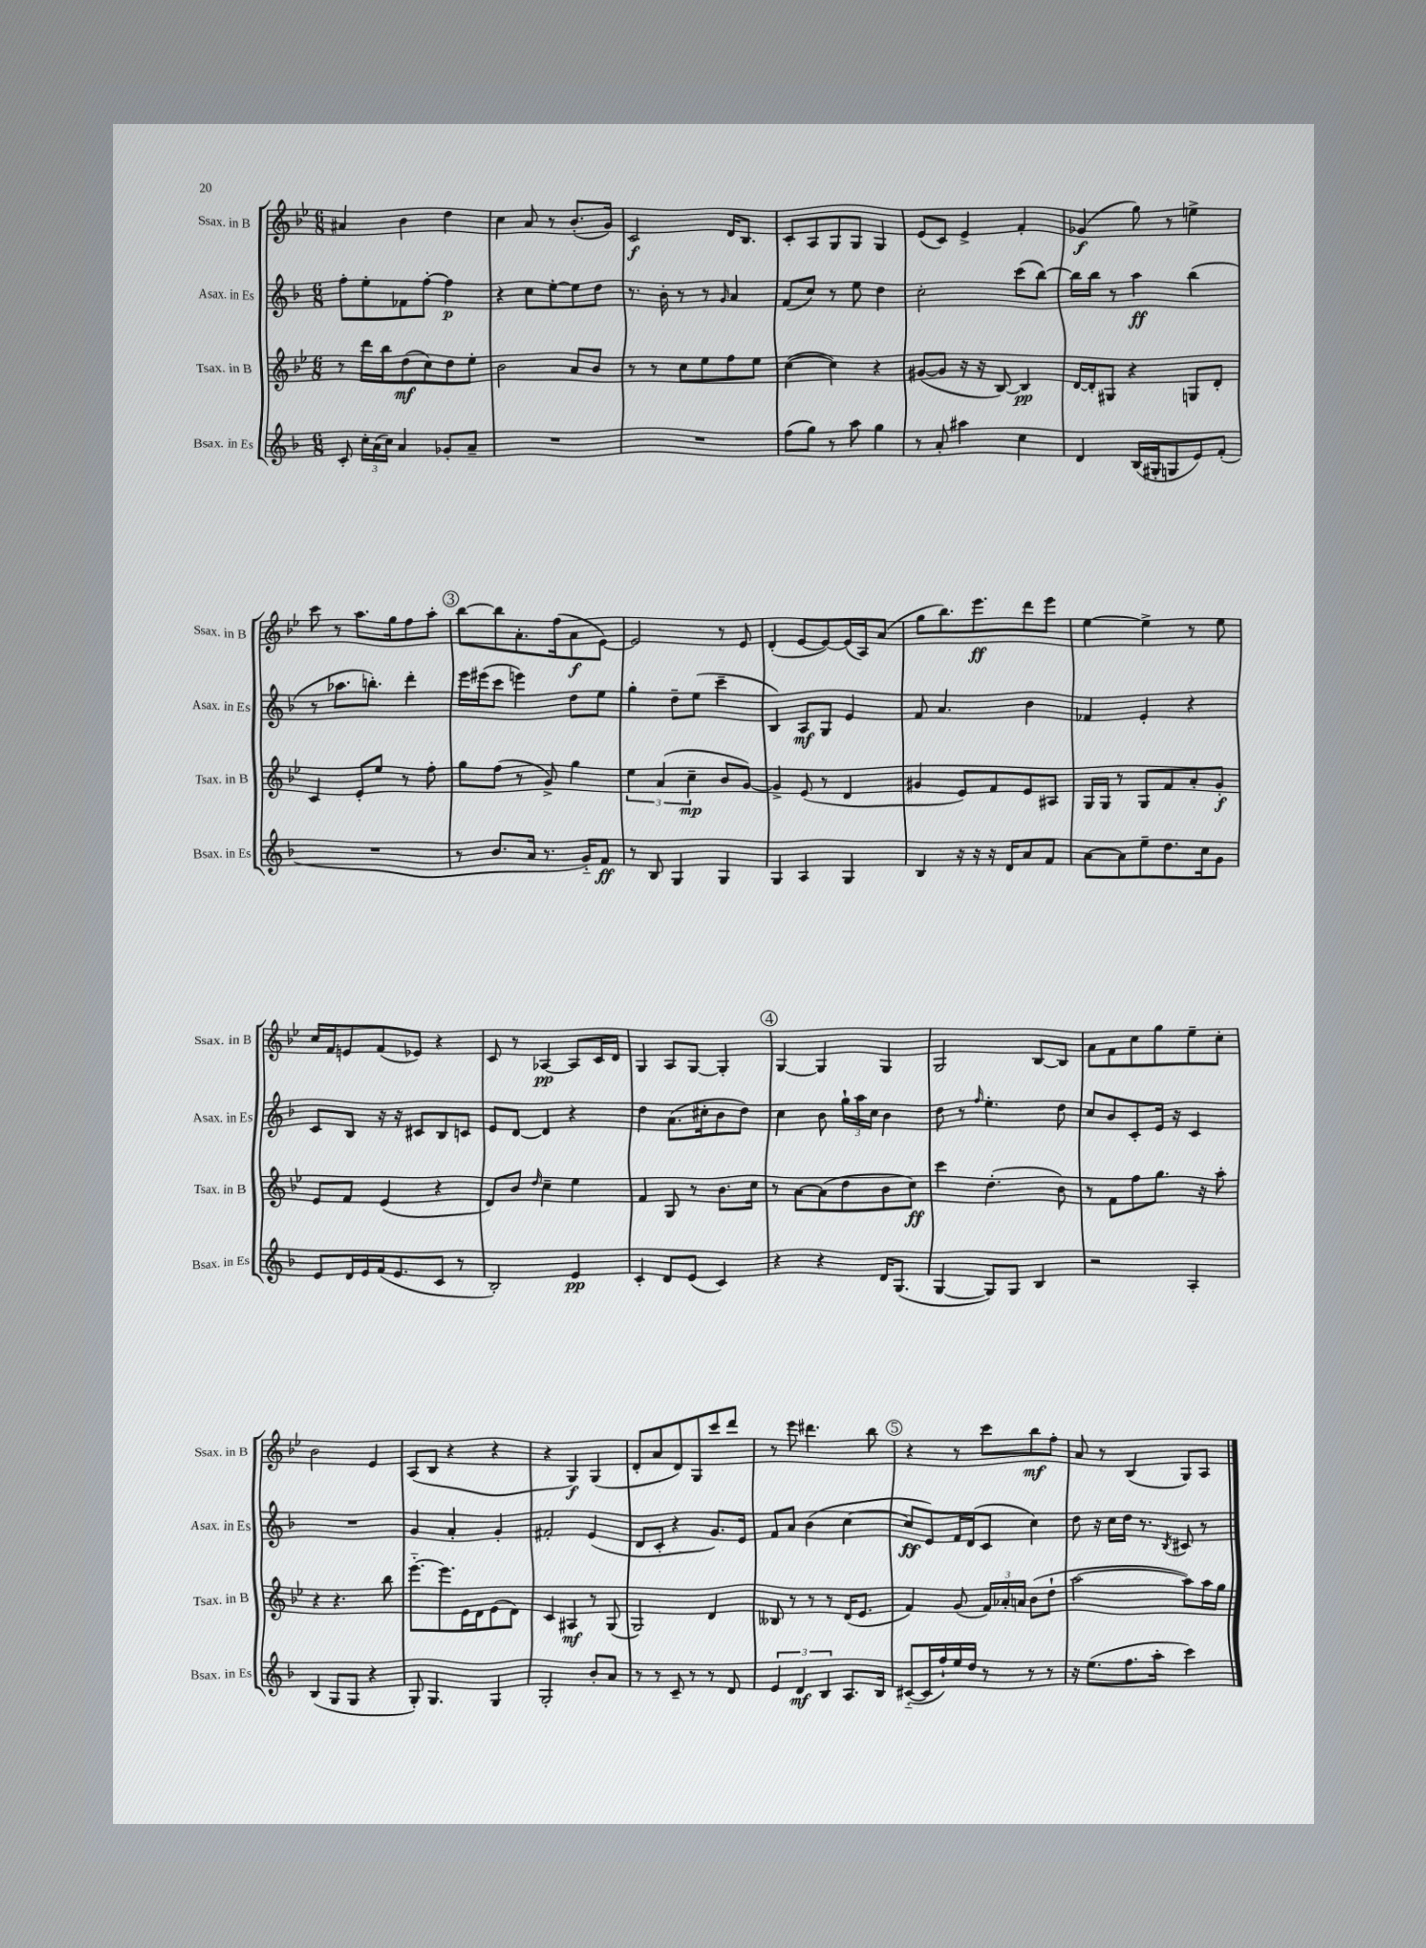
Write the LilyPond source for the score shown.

<<
\new StaffGroup <<
\new Staff = "s0" \with { instrumentName = "Ssax. in B" shortInstrumentName = "Ssax. in B" } {
    \clef treble \key bes \major \numericTimeSignature \time 6/8
    \autoBeamOff ais'4 bes'4 d''4 |
    c''4 a'8 r8 bes'8.[-.( g'16]) |
    c'2\f d'16[ bes8.] |
    c'8[-. a8 g8 g8] g4 |
    ees'8[( c'8]) ees'4-> f'4-. |
    ges'4\f( g''8) r8 e''4-> |
    c'''8 r8 a''8.[ g''16 f''8 a''8]-. |
    \mark \markup { \circle "3" } bes''8[~ bes''8 a'8.-. f''16( a'8\f ees'8]~) |
    ees'2 r8 ees'8 |
    d'4-.( ees'8[~ ees'8~) ees'16( a16) a'8]( |
    g''8[ bes''8.) ees'''8.\ff d'''8 ees'''8] |
    ees''4~ ees''4-> r8 ees''8 |
    c''16[ f'16 e'8 f'8( ees'8]) r4 |
    c'8 r8 aes4~\pp aes8[ c'16 d'16] |
    g4 a8[ g8]~ g4-. |
    \mark \markup { \circle "4" } g4~ g4 g4 |
    g2 bes8[~ bes8] |
    a'8[ f'8 c''8 g''8 ees''8-- c''8]-. |
    bes'2 ees'4 |
    a8[( bes8] r4 r4 |
    r4 g4\f) g4( |
    d'8[-. a'8 d'8) g8 c'''8 d'''8] |
    r8 ees'''8 dis'''4. bes''8 |
    \mark \markup { \circle "5" } r4 r8 c'''8[ bes''8\mf f''8]-. |
    a'8 r8 bes4( g8[) a8] \bar "|." |
}
\new Staff = "s1" \with { instrumentName = "Asax. in Es" shortInstrumentName = "Asax. in Es" } {
    \clef treble \key f \major \numericTimeSignature \time 6/8
    \autoBeamOff f''8[-. e''8-. fes'8 f''8]~-. f''4\p |
    r4 c''8[ e''8~-. e''8 d''8] |
    r8. bes'16-. r8 r8 \grace { g'16 } a'4 |
    f'8[( c''8]) r8 e''8 d''4 |
    c''2-. c'''8[( bes''8]~) |
    bes''16[ bes''16] r8 a''4\ff bes''4( |
    r8 aes''8.[ b''8.]-.) d'''4-. |
    \mark \markup { \circle "3" } e'''16[ eis'''16( c'''8] e'''4) d''8[ e''8] |
    g''4-. d''8[-- e''8]( c'''4-- |
    bes4) a8[\mf g8] e'4 |
    f'8 a'4. bes'4 |
    fes'4 e'4-. r4 |
    c'8[ bes8] r16 r16 cis'8[ bes8 c'8] |
    e'8[ d'8]~ d'4 r4 |
    d''4 a'8.[( cis''16-. bes'8 d''8]) |
    \mark \markup { \circle "4" } c''4 bes'8 \tuplet 3/2 { g''16[-! a''16 c''16] } bes'4 |
    d''8 r8 \grace { f''16 } e''4.-. d''8 |
    c''8[ bes'8 c'8-. e'16] r16 c'4 |
    R2. |
    g'4 a'4-. g'4-. |
    fis'2-. e'4( |
    d'8[ c'8]-. r4 g'8.[) e'16] |
    f'8[ a'8] bes'4( c''4~ |
    \mark \markup { \circle "5" } c''8[\ff e'8) f'16 d'16( c'8] c''4) |
    d''8 r16 c''16[ d''16] r8. \acciaccatura { bes8 } cis'8 r8 \bar "|." |
}
\new Staff = "s2" \with { instrumentName = "Tsax. in B" shortInstrumentName = "Tsax. in B" } {
    \clef treble \key bes \major \numericTimeSignature \time 6/8
    \autoBeamOff r8 d'''16[ bes''16 d''8\mf( c''8) d''8 ees''8]-. |
    bes'2 a'8[ bes'8] |
    r8 r8 c''8[ ees''8 f''8 ees''8] |
    c''4~( c''4) r4 |
    gis'8[~( gis'8] r16 r16 bes8~) bes4\pp |
    d'16[~ d'16-. gis8] r4 g8[ d'8]-. |
    c'4 ees'8[-. ees''8] r8 f''8-. |
    \mark \markup { \circle "3" } g''8[ f''8]( r8 g'8->) g''4 |
    \tuplet 3/2 { ees''4 a'4( c''4--\mp } bes'8[ g'8]~) |
    g'4-> ees'8( r8 d'4 |
    gis'4 ees'8[) f'8 ees'8 ais8] |
    g16[ g16] r8 g8[ f'8 a'8-. g'8]-.\f |
    ees'8[ f'8] ees'4( r4 |
    d'8[) bes'8] \grace { d''16 } c''4-- ees''4 |
    f'4 g8 r8 bes'8.[ c''16] |
    \mark \markup { \circle "4" } r8 a'8[~ a'8( d''8 bes'8 c''8]\ff) |
    c'''4 d''4.-.( bes'8) |
    r8 f'8[ f''8 g''8.] r16 a''8-. |
    r4 r4. bes''8 |
    ees'''8.[~-_ ees'''8. ees'16 d'16 ees'8( d'8]) |
    c'4 ais4\mf r8 g8( |
    g2) d'4 |
    beses8 r8 r8 r8 d'16[( ees'8.] |
    \mark \markup { \circle "5" } f'4) g'8( \tuplet 3/2 { f'16[) aes'16-. a'16] } bes'8[( d''8]-! |
    a''2~ a''8[) a''16 g''16] \bar "|." |
}
\new Staff = "s3" \with { instrumentName = "Bsax. in Es" shortInstrumentName = "Bsax. in Es" } {
    \clef treble \key f \major \numericTimeSignature \time 6/8
    \autoBeamOff c'8-. \tuplet 3/2 { c''16[-. a'16( c''16]) } a'4 ges'8[-. a'8]-- |
    R2. |
    R2. |
    f''8[( g''8]) r8 a''8 g''4 |
    r8 a'8-. ais''4 c''4 |
    d'4 bes16[( gis16-. g8 e'8) f'8]-.( |
    R2. |
    \mark \markup { \circle "3" } r8 bes'8.[ a'16] r8. g'16[-_) f'8]\ff |
    r8 bes8 g4 g4 |
    g4 a4 g4 |
    bes4 r16 r16 r16 d'16[ a'8 f'8] |
    a'8[~ a'8 e''8-- d''8. c''16 g'8] |
    e'8[ d'16 e'16 f'16( e'8. c'8] r8 |
    bes2-.) e'4\pp |
    c'4-. d'8[ e'8]( c'4) |
    \mark \markup { \circle "4" } r4 r4 d'16[ g8.]( |
    g4~ g8[) g8] bes4 |
    r2 a4-. |
    bes4( g8[ g8] r4 |
    g8-.) g4. g4 |
    g2-. bes'8[-. a'8] |
    r8 r8 c'8-- r8 r8 d'8 |
    \tuplet 3/2 { e'4 d'4\mf bes4 } a8.[ bes16] |
    \mark \markup { \circle "5" } cis'8[~-_( cis'16 f''16-!) e''16 d''16] r8 r8 r8 |
    r16 e''8.[( f''8. a''16]-. c'''4) \bar "|." |
}
>>
>>
\layout { \context { \Score \remove "Bar_number_engraver" } }
